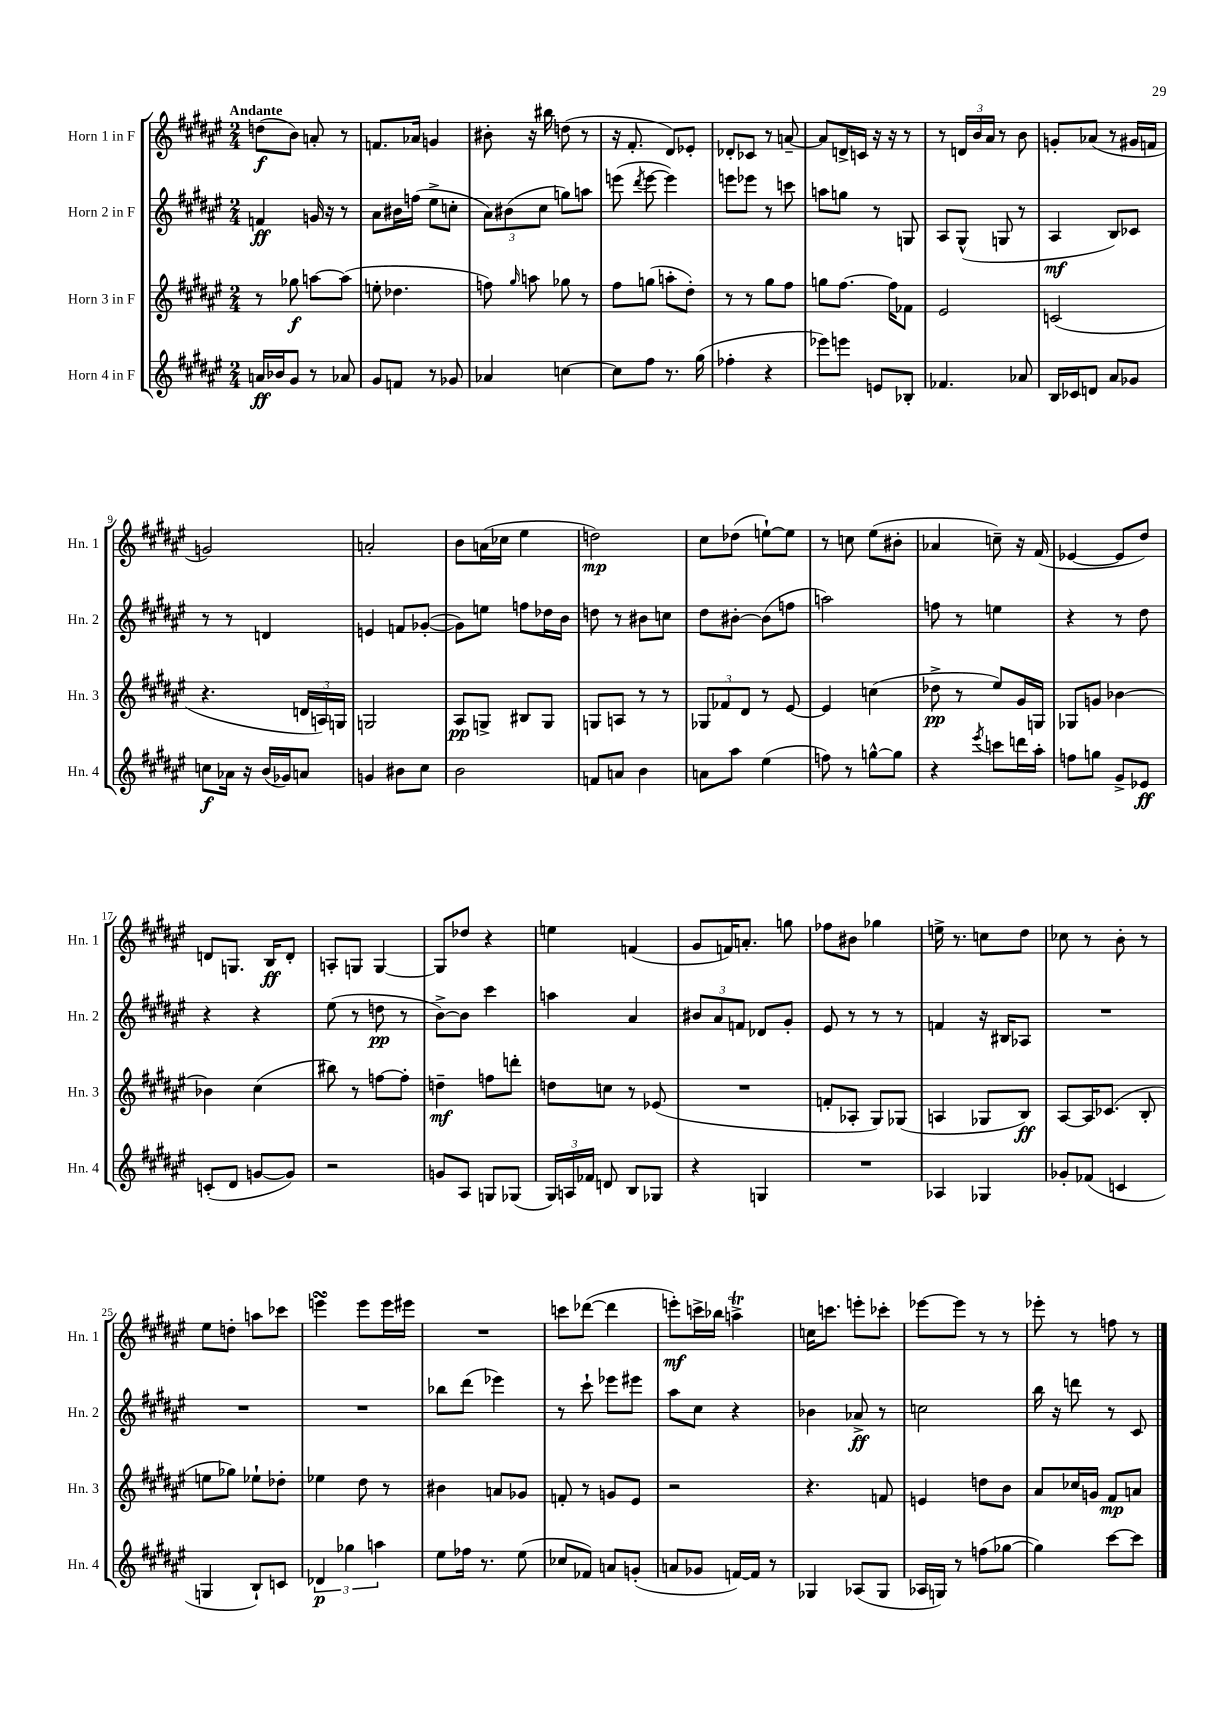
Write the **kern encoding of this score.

**kern	**kern	**kern	**kern
*staff4	*staff3	*staff2	*staff1
*clefG2	*clefG2	*clefG2	*clefG2
*k[f#c#g#d#a#e#]	*k[f#c#g#d#a#e#]	*k[f#c#g#d#a#e#]	*k[f#c#g#d#a#e#]
*M2/4	*M2/4	*M2/4	*M2/4
16a	8r	4f	(8dd
16b-	.	.	.
8g#	8gg-	.	8b)
8r	[8aa	16g	8a'
.	.	16r	.
8a-	(8aa]	8r	8r
=	=	=	=
8g#	8ee'	8a#	8.f
8f	4.dd-	16b#	.
.	.	(16ff	16a-
8r	.	8ee#^	4g
8g-	.	8cc'	.
=	=	=	=
4a-	8ff)	12a#)	8b#'
.	.	(12b#	.
.	16qqgg#	.	.
.	8aa	.	16r
.	.	12cc#	.
.	.	.	16bb#
[4cc	8gg-	8gg)	(8dd
.	8r	8aa	8r
=	=	=	=
8cc]	8ff#	(8eee	16r
.	.	.	8.f#'
.	.	8qddd#	.
8ff#	(8gg	[8eee	.
8.r	8aa'	4eee])	8d#)
.	8dd#')	.	8e-'
(16gg#	.	.	.
=	=	=	=
4ff-'	8r	8eee	8d-'
.	8r	8eee-	8c-
4r	8gg#	8r	8r
.	8ff#	8ccc	[8a~
=	=	=	=
8eee-)	8gg	8aa	8a]
8eee	[8.ff#	8gg	16d^
.	.	.	16c
8e	.	8r	16r
.	16ff#]	.	16r
8B-'	8f-	8G	8r
=	=	=	=
4.f-	2e#	8A#	8r
.	.	(8G#^^	24d
.	.	.	24b
.	.	.	24a#
.	.	8G	8r
8a-	.	8r	8b
=	=	=	=
16B	(2c	4A#	8g'
16c-	.	.	.
8d	.	.	(8a-
8a#	.	8B)	8r
8g-	.	8c-	16g#
.	.	.	16f
=	=	=	=
8cc	4.r	8r	2g)
16a-	.	8r	.
16r	.	.	.
(16b	.	4d	.
16g-)	.	.	.
8a	24d	.	.
.	24A)	.	.
.	24G	.	.
=	=	=	=
4g	2G	4e	2a'
8b#	.	8f	.
8cc#	.	([8g-'	.
=	=	=	=
2b	8A#	8g-])	8b
.	8G^	8ee	(16a
.	.	.	16cc-
.	8B#	8ff	4ee#
.	8G	16dd-	.
.	.	16b	.
=	=	=	=
8f	8G	8dd	2dd)
8a	8A	8r	.
4b	8r	8b#	.
.	8r	8cc	.
=	=	=	=
8a	12G-	8dd#	8cc#
.	12f-	.	.
8aa#	.	[8b#'	(8dd-
.	12d#	.	.
(4ee#	8r	(8b#]	[8ee`)
.	[8e#	8ff	8ee]
=	=	=	=
8ff)	4e#]	2aa)	8r
8r	.	.	8cc
[8gg^^	(4cc	.	(8ee#
8gg]	.	.	8b#'
=	=	=	=
4r	8dd-^	8ff	4a-
.	8r	8r	.
8qeee#	.	.	.
8ccc	8ee#)	4ee	8cc~)
16ddd	16g#	.	16r
16aa#'	16G	.	(16f#
=	=	=	=
8ff	8G-	4r	[4e-
8gg	8g	.	.
8g#^	[4b-	8r	8e-]
8e-	.	8dd#	8dd#)
=	=	=	=
(8c'	4b-]	4r	8d
8d#	.	.	8.G
[8g	(4cc#	4r	.
.	.	.	16B
8g])	.	.	8d'
=	=	=	=
2r	8bb#)	(8ee#	8A'
.	8r	8r	8G
.	[8ff	8dd	[4G
.	8ff']	8r	.
=	=	=	=
8g	4dd~	[8b^)	8G]
8A#	.	8b]	8dd-
8G	8ff	4ccc#	4r
(8G-	8ddd'	.	.
=	=	=	=
24G#)	8dd	4aa	4ee
24A	.	.	.
24f-	.	.	.
8d	8cc	.	.
8B	8r	4a#	(4f
8G-	(8e-	.	.
=	=	=	=
4r	2r	12b#	8g#
.	.	12a#	.
.	.	.	16f)
.	.	12f	.
.	.	.	8.a'
4G	.	8d-	.
.	.	8g#'	8gg
=	=	=	=
2r	8f'	8e#	8ff-
.	8A-'	8r	8b#
.	8G#)	8r	4gg-
.	(8G-	8r	.
=	=	=	=
4A-	4A	4f	16ee^
.	.	.	8.r
4G-	8G-	16r	8cc
.	.	16B#	.
.	8B)	8A-	8dd#
=	=	=	=
8g-'	[8A#	2r	8cc-
(8f-	16A#]	.	8r
.	(8.c-	.	.
4c	.	.	8b'
.	8B'	.	8r
=	=	=	=
4G	8ee	2r	8ee#
.	8gg-)	.	8dd'
8B`)	8ee-`	.	8aa
8c	8dd-'	.	8ccc-
=	=	=	=
6d-	4ee-	2r	4eee
6gg-	.	.	.
.	8dd#	.	8eee
6aa	.	.	.
.	8r	.	16eee
.	.	.	16eee#
=	=	=	=
8ee#	4b#	8bb-	2r
16ff-	.	(8ddd#	.
8.r	.	.	.
.	8a	4eee-)	.
(8ee#	8g-	.	.
=	=	=	=
8cc-	8f'	8r	8ccc
8f-)	8r	8ccc#`	([8ddd-
8a	8g	8eee-	4ddd-]
(8g'	8e#	8eee#	.
=	=	=	=
8a	2r	8aa#	8eee')
8g-	.	8cc#	16ccc^
.	.	.	16bb-
[16f)	.	4r	4aa^
16f]	.	.	.
8r	.	.	.
=	=	=	=
4G-	4.r	4b-	16cc
.	.	.	8.ccc
(8A-	.	8a-^	8eee'
8G-	8f	8r	8ccc-'
=	=	=	=
16A-	4e	2cc	[8eee-
16G)	.	.	.
8r	.	.	8eee-]
(8ff	8dd	.	8r
[8gg-	8b	.	8r
=	=	=	=
4gg-])	8a#	16bb	8eee-'
.	.	16r	.
.	16cc-	8ddd	8r
.	16g	.	.
[8ccc#	8f#	8r	8ff
8ccc#]	8a	8c#	8r
==	==	==	==
*-	*-	*-	*-
